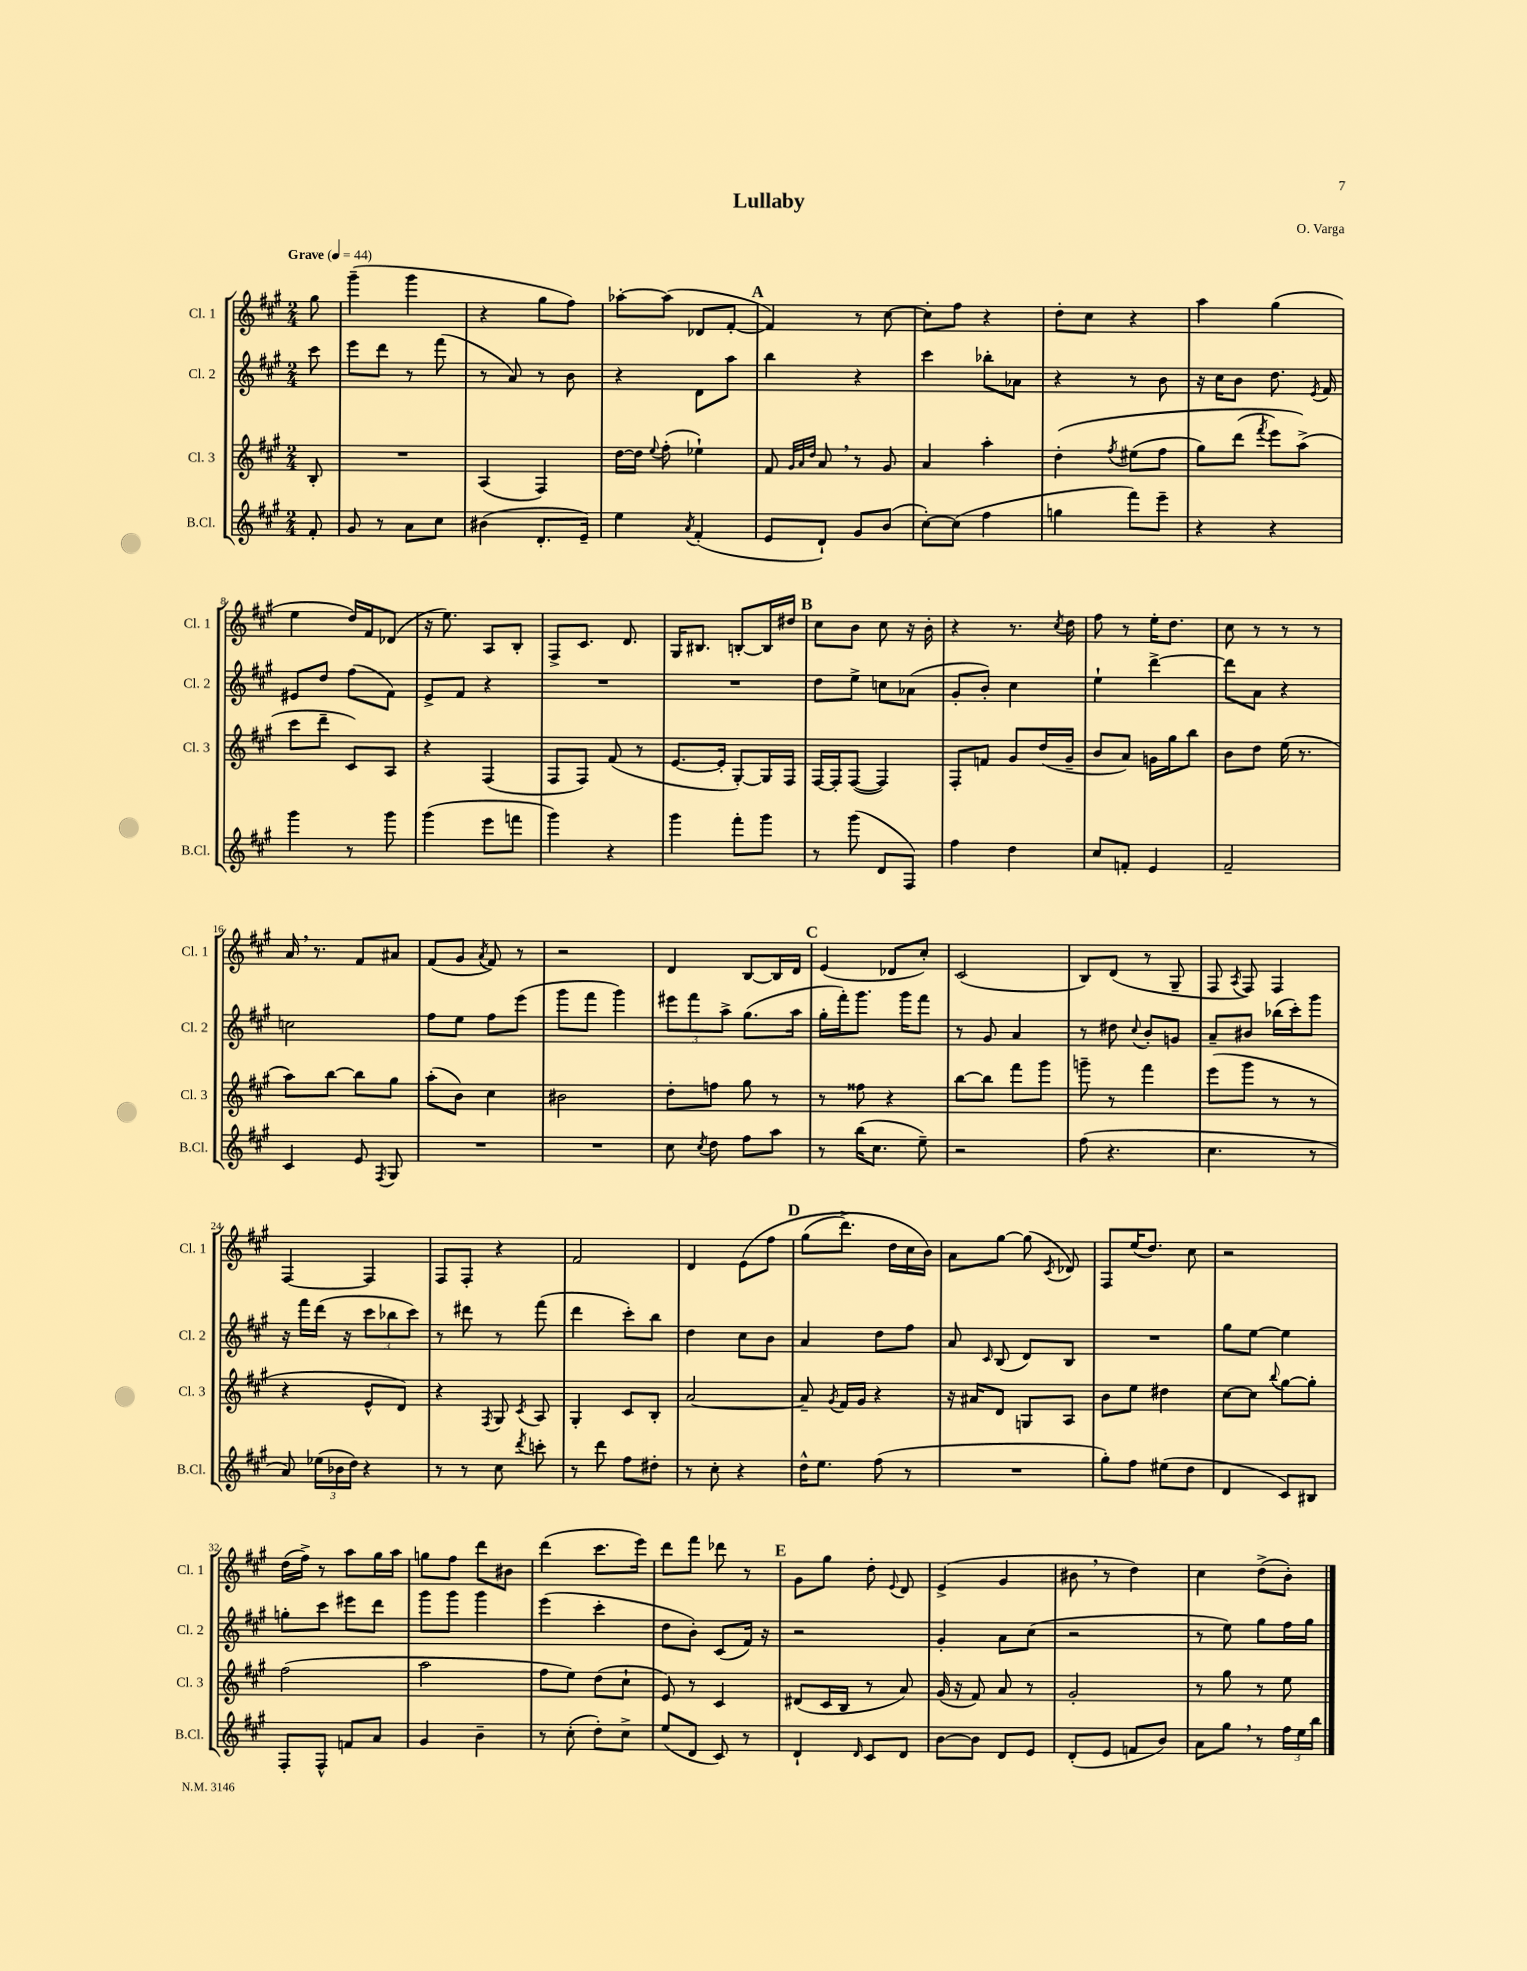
\header { title = "Lullaby" composer = "O. Varga" }
<<
\new StaffGroup <<
\new Staff = "s0" \with { instrumentName = "Cl. 1" shortInstrumentName = "Cl. 1" } {
    \clef treble \key a \major \numericTimeSignature \time 2/4 \partial 8 \tempo "Grave" 4 = 44
    \autoBeamOff gis''8 |
    gis'''4--( gis'''4 |
    r4 gis''8[ fis''8]) |
    aes''8[~-. aes''8]( des'8[ fis'8]~-. |
    \mark \markup { \bold "A" } fis'4) r8 cis''8~ |
    cis''8[-. fis''8] r4 |
    d''8[-. cis''8] r4 |
    a''4 gis''4( |
    e''4 d''16[) fis'16 des'8]( |
    r16 e''8.) a8[ b8]-. |
    fis8[-> cis'8.] d'8. |
    gis16[ bis8.] b8[~-. b16 dis''16] |
    \mark \markup { \bold "B" } cis''8[ b'8] cis''8 r16 b'16-. |
    r4 r8. \acciaccatura { cis''8 } d''16 |
    fis''8 r8 e''16[-. d''8.] |
    cis''8 r8 r8 r8 |
    a'16 \breathe r8. fis'8[ ais'8] |
    fis'8[( gis'8] \acciaccatura { a'8 } fis'8) r8 |
    r2 |
    d'4 b8[~ b16 d'16] |
    \mark \markup { \bold "C" } e'4( des'8[ cis''8]-.) |
    cis'2( |
    b8[) d'8]( r8 gis8-- |
    fis8 \acciaccatura { a8 } fis8) fis4 |
    fis4~ fis4 |
    fis8[ fis8]-. r4 |
    fis'2 |
    d'4 e'8[\( fis''8] |
    \mark \markup { \bold "D" } gis''8[( d'''8.]->) d''16[ cis''16 b'16]\) |
    a'8[ gis''8]~ gis''8( \acciaccatura { cis'8 } des'8) |
    fis8[ e''16( d''8.]) cis''8 |
    r2 |
    d''16[( fis''16]->) r8 a''8[ gis''16 a''16] |
    g''8[ fis''8] d'''8[ bis'8] |
    d'''4( cis'''8.[ e'''16]) |
    d'''8[ fis'''8] des'''8 r8 |
    \mark \markup { \bold "E" } gis'8[ gis''8] d''8-. \appoggiatura { e'8 } d'8 |
    e'4->( gis'4 |
    bis'8 \breathe r8 d''4) |
    cis''4 d''8[->( b'8]-.) \bar "|." |
}
\new Staff = "s1" \with { instrumentName = "Cl. 2" shortInstrumentName = "Cl. 2" } {
    \clef treble \key a \major \numericTimeSignature \time 2/4 \partial 8
    \autoBeamOff cis'''8 |
    e'''8[ d'''8] r8 fis'''8( |
    r8 a'8) r8 b'8 |
    r4 d'8[ a''8] |
    \mark \markup { \bold "A" } b''4 r4 |
    cis'''4 bes''8[-. aes'8] |
    r4 r8 b'8 |
    r16 cis''16[ b'8] d''8. \acciaccatura { e'8 } fis'16 |
    eis'8[ d''8] fis''8[( fis'8]) |
    e'8[-> fis'8] r4 |
    R2 |
    R2 |
    \mark \markup { \bold "B" } d''8[ e''8]-> c''8[ aes'8]( |
    gis'8[-. b'8]-.) cis''4 |
    e''4-! d'''4~-> |
    d'''8[ a'8] r4 |
    c''2 |
    fis''8[ e''8] fis''8[ e'''8]( |
    gis'''8[ fis'''8] gis'''4) |
    \tuplet 3/2 { eis'''8[ fis'''8 a''8]-> } gis''8.[( a''16] |
    \mark \markup { \bold "C" } gis''16[-. fis'''16-.) gis'''8.] gis'''16[ fis'''8] |
    r8 gis'8 a'4 |
    r8 dis''8 \appoggiatura { cis''8 } b'8[-. g'8] |
    a'8[-- bis'8] bes''16[( cis'''16-.) gis'''8] |
    r16 fis'''16[ d'''16]( r16 \tuplet 3/2 { cis'''8[ bes''8 cis'''8]) } |
    r8 dis'''8 r8 fis'''8( |
    d'''4 cis'''8[-.) b''8] |
    d''4 cis''8[ b'8] |
    \mark \markup { \bold "D" } a'4 d''8[ fis''8] |
    a'8 \grace { cis'16 } b8( d'8[) b8] |
    R2 |
    gis''8[ e''8]~ e''4 |
    g''8[-. cis'''8] eis'''8[ d'''8] |
    gis'''8[ gis'''8] gis'''4 |
    e'''4( cis'''4-. |
    d''8[ b'8]-.) cis'8[( fis'16]) r16 |
    \mark \markup { \bold "E" } r2 |
    gis'4-. a'8[ cis''8]( |
    r2 |
    r8 e''8) gis''8[ fis''16 gis''16] \bar "|." |
}
\new Staff = "s2" \with { instrumentName = "Cl. 3" shortInstrumentName = "Cl. 3" } {
    \clef treble \key a \major \numericTimeSignature \time 2/4 \partial 8
    \autoBeamOff b8-. |
    R2 |
    a4( fis4) |
    d''16[~ d''16] \appoggiatura { e''8 } fis''8-.( ees''4-!) |
    \mark \markup { \bold "A" } fis'8 \grace { gis'32[ a'32 d''32] } a'8 \breathe r8 gis'8 |
    a'4 a''4-. |
    d''4-.\( \acciaccatura { fis''8 } eis''8[( fis''8] |
    gis''8[) d'''8]( \acciaccatura { fis'''8 } e'''8[) a''8]->(\) |
    cis'''8[ d'''8]-- cis'8[) a8] |
    r4 fis4( |
    fis8[ fis8]) fis'8( r8 |
    e'8.[~ e'16]-. gis8[~-.) gis16 fis16] |
    \mark \markup { \bold "B" } fis16[~ fis16-. fis8]~( fis4) |
    fis8[-. f'8] gis'8[ d''16( gis'16]-- |
    b'8[ a'8]) g'16[ gis''16 b''8] |
    b'8[ d''8] e''16( r8. |
    a''8[) b''8]~ b''8[ gis''8] |
    a''8[-.( b'8]) cis''4 |
    bis'2 |
    d''8[-. f''8] gis''8 r8 |
    \mark \markup { \bold "C" } r8 fisis''8 r4 |
    b''8[~ b''8] fis'''8[ gis'''8] |
    g'''8-- r8 fis'''4 |
    e'''8[( gis'''8] r8 r8 |
    r4 e'8[-^ d'8]) |
    r4 \acciaccatura { fis8 } gis8 \acciaccatura { cis'8 } a8 |
    gis4-. cis'8[ b8]-. |
    a'2~ |
    \mark \markup { \bold "D" } a'8-- \acciaccatura { gis'8 } fis'16[ gis'16] r4 |
    r16 ais'16[ d'8] g8[ a8] |
    b'8[ e''8] dis''4 |
    cis''8[~ cis''8] \appoggiatura { b''8 } gis''8[~ gis''8]-. |
    fis''2( |
    a''2 |
    fis''8[ e''8]) d''8[( cis''8]-! |
    e'8) r8 cis'4 |
    \mark \markup { \bold "E" } dis'8[( cis'16 b16] r8 a'8) |
    gis'16( r16 fis'8) a'8 r8 |
    gis'2-. |
    r8 gis''8 r8 e''8 \bar "|." |
}
\new Staff = "s3" \with { instrumentName = "B.Cl." shortInstrumentName = "B.Cl." } {
    \clef treble \key a \major \numericTimeSignature \time 2/4 \partial 8
    \autoBeamOff fis'8-. |
    gis'8 r8 a'8[ cis''8] |
    bis'4( d'8.[-. e'16]--) |
    e''4 \acciaccatura { a'8 } fis'4-.( |
    \mark \markup { \bold "A" } e'8[ d'8]-!) gis'8[ b'8]( |
    cis''8[~-.) cis''8]( fis''4 |
    g''4 fis'''8[) e'''8]-- |
    r4 r4 |
    gis'''4 r8 gis'''8 |
    gis'''4( e'''8[ f'''8] |
    gis'''4) r4 |
    gis'''4 fis'''8[-. gis'''8] |
    \mark \markup { \bold "B" } r8 gis'''8( d'8[ fis8]) |
    fis''4 d''4 |
    cis''8[ f'8]-. e'4 |
    fis'2-- |
    cis'4 e'8 \acciaccatura { fis8 } gis8 |
    R2 |
    R2 |
    cis''8 \acciaccatura { cis''8 } d''8 fis''8[ a''8] |
    \mark \markup { \bold "C" } r8 b''16[( cis''8.] e''8--) |
    r2 |
    fis''8( r4. |
    cis''4. r8 |
    a'8) \tuplet 3/2 { ees''16[( bes'16 d''16]) } r4 |
    r8 r8 cis''8 \acciaccatura { d'''8 } c'''8-. |
    r8 d'''8 fis''8[ dis''8]-. |
    r8 cis''8-. r4 |
    \mark \markup { \bold "D" } d''16[-^ e''8.] fis''8( r8 |
    R2 |
    gis''8[-.) fis''8] eis''8[( d''8] |
    d'4 cis'8[) bis8] |
    fis8[-. fis8]-^ f'8[ a'8] |
    gis'4 b'4-- |
    r8 cis''8-.( d''8[-.) cis''8]-> |
    e''8[( d'8] cis'8) r8 |
    \mark \markup { \bold "E" } d'4-! \grace { d'16 } cis'8[ d'8] |
    b'8[~ b'8] d'8[ e'8] |
    d'8[-.( e'8] f'8[ b'8]) |
    a'8[ gis''8] \breathe r8 \tuplet 3/2 { fis''16[ e''16 b''16] } \bar "|." |
}
>>
>>
